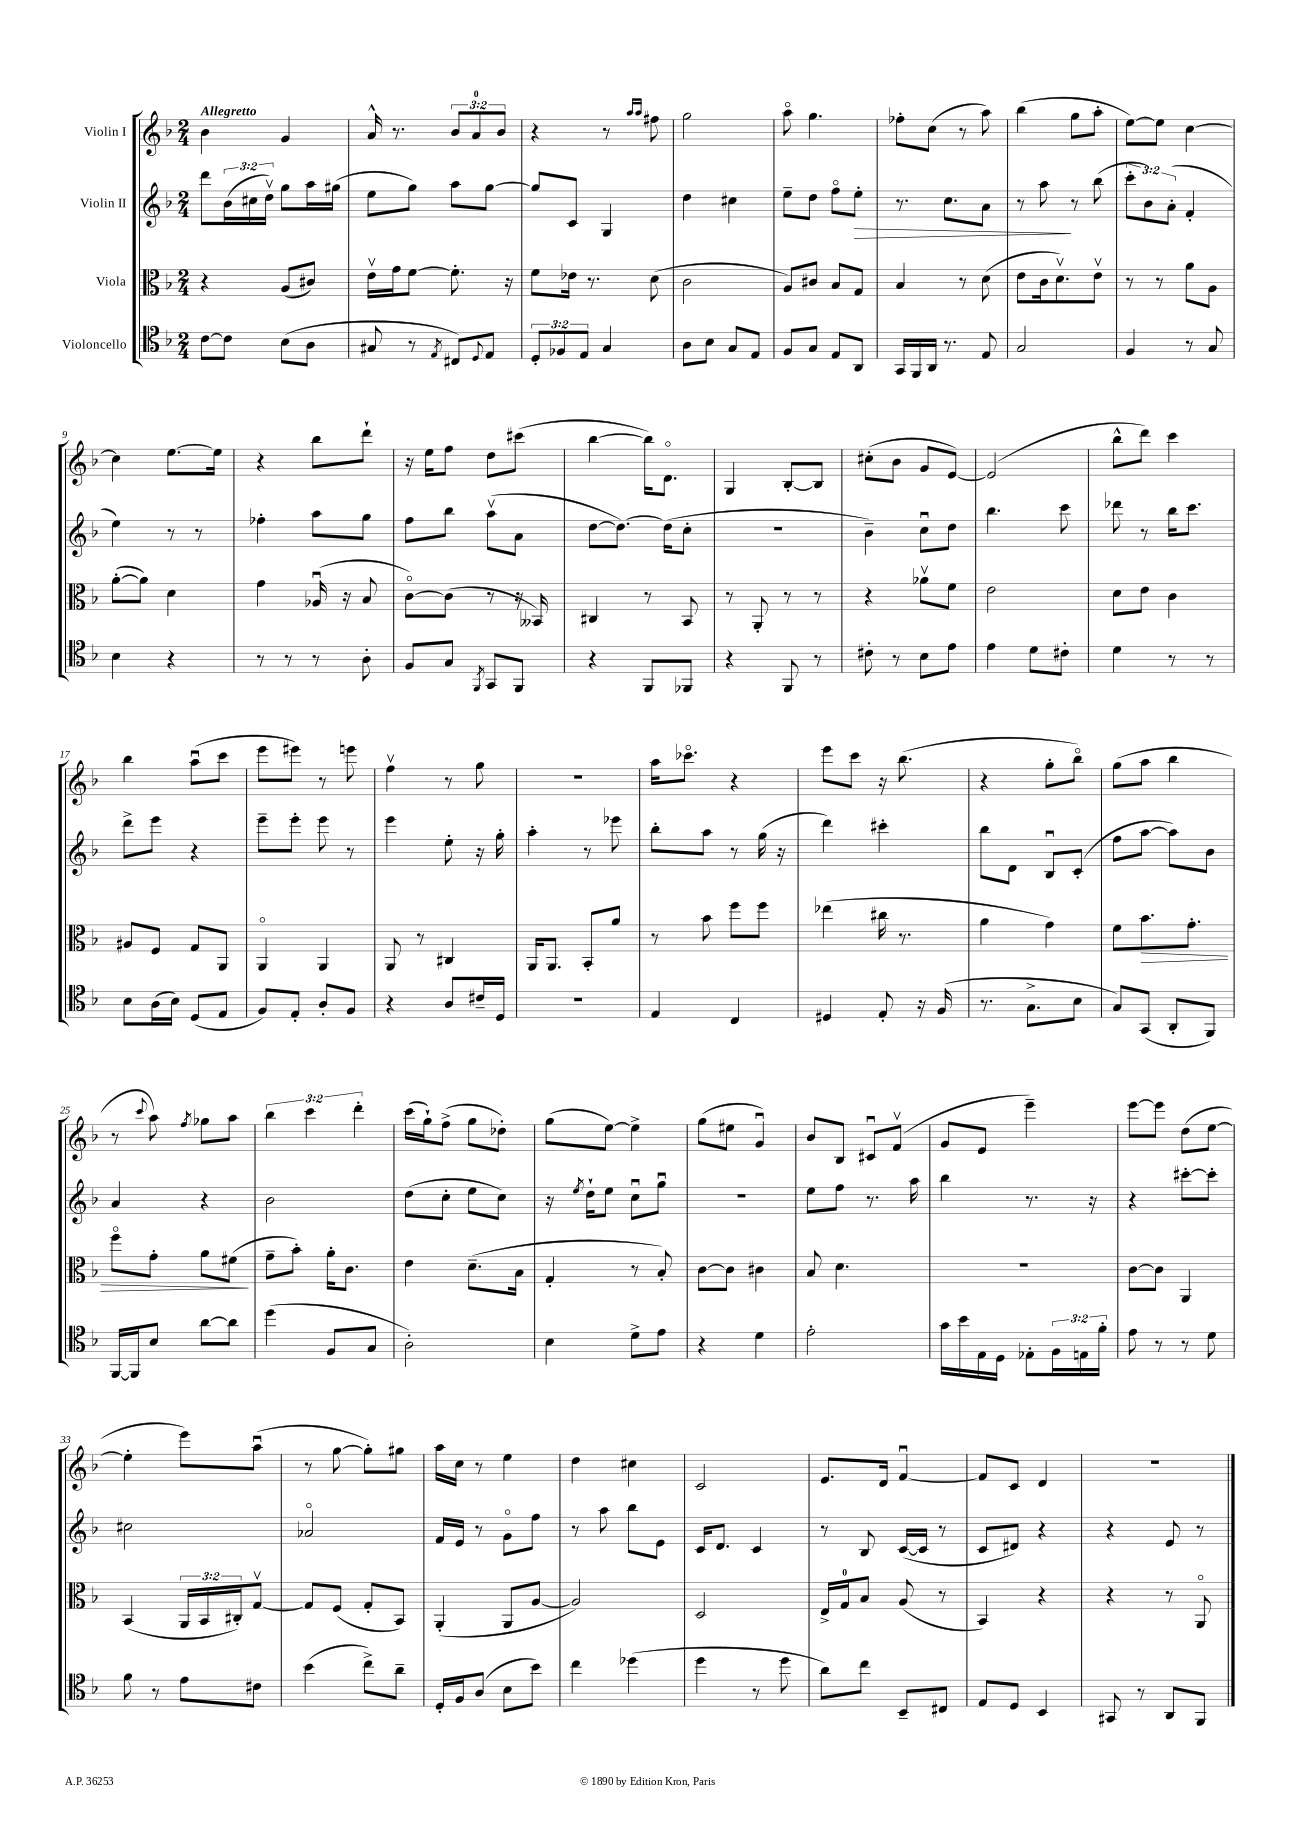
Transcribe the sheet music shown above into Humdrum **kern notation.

**kern	**kern	**kern	**kern
*staff4	*staff3	*staff2	*staff1
*clefC4	*clefC3	*clefG2	*clefG2
*k[b-]	*k[b-]	*k[b-]	*k[b-]
*M2/4	*M2/4	*M2/4	*M2/4
[8c	4r	8ddd	4b-
8c]	.	(24b-	.
.	.	24cc#	.
.	.	24ddv)	.
(8B-	(8A	8gg	4g
8A	8c#)	16aa	.
.	.	(16gg#	.
=	=	=	=
8G#	16ev	8ee	16a^^
.	16g	.	8.r
8r	[8f	8gg)	.
8qE	.	.	.
8C#)	8.f']	8aa	12b-
.	.	.	12a
8qqD	.	.	.
8E	.	[8gg	.
.	.	.	12b-
.	16r	.	.
=	=	=	=
12D'	8f	8gg]	4r
12F-	.	.	.
.	16e-	8c	.
12E	.	.	.
.	8.r	.	.
4G	.	4G	8r
.	.	.	16qqaa
.	.	.	16qqaa
.	(8d	.	8ff#
=	=	=	=
8A	2c	4dd	2gg
8B-	.	.	.
8G	.	4cc#	.
8E	.	.	.
=	=	=	=
8F	8A)	8ee~	8aao
8G	8c#	8dd	4.gg
8E	8B-	8ffo	.
8AA	8G	8ee'	.
=	=	=	=
16GG	4B-	8.r	8ff-'
16FF	.	.	.
16AA	.	.	(8cc
8.r	.	8.cc	.
.	8r	.	8r
8E	(8d	8a	8aa)
=	=	=	=
2G	8e	8r	(4bb-
.	16c	8aa	.
.	8.dv)	.	.
.	.	8r	8gg
.	8ev	(8bb-	8aa'
=	=	=	=
4F	8r	12ccc'	[8ee)
.	.	12b-)	.
.	8r	.	8ee]
.	.	(12a'	.
8r	8a	4f'	[4cc
8G	8A	.	.
=	=	=	=
4B-	([8a'	4ee)	4cc]
.	8a])	.	.
4r	4d	8r	[8.ee
.	.	8r	.
.	.	.	16ee]
=	=	=	=
8r	4g	4ff-'	4r
8r	.	.	.
8r	(16A-u	8aa	8bb-
.	16r	.	.
8A'	8B-	8gg	8ddd`
=	=	=	=
8F	[8co)	8ff	16r
.	.	.	16ee
8G	(8c]	8bb-	8ff
8qFF	.	.	.
8GG	8r	(8aav	8dd
8FF	16r	8a	(8ccc#
.	16BB--)	.	.
=	=	=	=
4r	4C#	[8dd	[4bb-
.	.	8.dd_)	.
8FF	8r	.	16bb-])
.	.	(16dd]	8.do
8FF-	8BB-	8cc'	.
=	=	=	=
4r	8r	2r	4G
.	8AA'	.	.
8FF	8r	.	[8B-'
8r	8r	.	8B-]
=	=	=	=
8c#'	4r	4b-~)	(8cc#'
8r	.	.	8b-
8B-	8a-v	8ccu	8g
8e	8f	8dd	[8e)
=	=	=	=
4e	2e	4.bb-	(2e]
8d	.	.	.
8c#'	.	8ccc	.
=	=	=	=
4d	8d	8ddd-	8bb-^^
.	8e	8r	8ddd)
8r	4c	16bb-	4ccc
.	.	8.ccc	.
8r	.	.	.
=	=	=	=
8B-	8A#	8ddd^	4bb-
(16A	8F	8eee	.
16B-)	.	.	.
(8D	8G	4r	(8aau
8E	8AA	.	8ccc
=	=	=	=
8F)	4AAo	8eee~	8eee
8E'	.	8eee'	8eee#)
8A'	4AA	8eee	8r
8F	.	8r	8eee
=	=	=	=
4r	8AA	4eee	4ffv
.	8r	.	.
8A	4C#	8ee'	8r
16c#~	.	16r	8gg
16D	.	16gg'	.
=	=	=	=
2r	16AA	4aa'	2r
.	8.AA	.	.
.	8BB-'	8r	.
.	8a	8eee-	.
=	=	=	=
4E	8r	8bb-'	16aa
.	.	.	8.ccc-o
.	8b-	8aa	.
4C	8ff	8r	4r
.	8ff	(16gg	.
.	.	16r	.
=	=	=	=
4D#	(4ee-	4ddd)	8eee
.	.	.	8ccc
8E'	16cc#	4ccc#'	16r
.	8.r	.	(8.bb-
16r	.	.	.
(16F	.	.	.
=	=	=	=
8.r	4a	8bb-	4r
.	.	8d	.
8.G^	.	.	.
.	4g)	8B-u	8gg'
8B-	.	(8c'	8bb-o)
=	=	=	=
8G)	8f	8ff	(8gg
(8GG	8.b-	[8aa	8aa
8AA'	.	8aa])	4bb-
.	8.g'	.	.
8FF)	.	8b-	.
=	=	=	=
[16FF	8ffo	4a	8r
16FF]	.	.	.
.	.	.	8qqccc
8B-	8g'	.	8aa)
.	.	.	8qff
[8a	8a	4r	8gg-
8a]	(8f#	.	8aa
=	=	=	=
(4dd	8g~	2b-	6bb-
.	8b-')	.	.
.	.	.	6ccc
8F	16a'	.	.
.	8.c	.	.
.	.	.	6ddd'
8G	.	.	.
=	=	=	=
2A')	4e	(8dd	(16ccc
.	.	.	16gg`)
.	.	8cc'	(8ff^
.	(8.d~	8ee	8gg
.	.	8cc)	8dd-')
.	16B-	.	.
=	=	=	=
4B-	4G'	16r	(8gg
.	.	8qee	.
.	.	16dd`	.
.	.	8ee	[8ee)
8d^	8r	8ccu	4ee^]
8e	8B-')	8ggu	.
=	=	=	=
4r	[8c	2r	(8gg
.	8c]	.	8ee#
4d	4c#	.	4gu)
=	=	=	=
2e'	8B-	8ee	8b-
.	4.d	8ff	8B-
.	.	8.r	8c#u
.	.	.	(8fv
.	.	16aa	.
=	=	=	=
16g	2r	4bb-	8g
16b-	.	.	.
16E	.	.	8e
16D	.	.	.
8E-'	.	8.r	4eee~)
24F	.	.	.
24E	.	.	.
.	.	16r	.
24f'	.	.	.
=	=	=	=
8e	[8c	4r	[8eee
8r	8c]	.	8eee]
8r	4AA	[8ccc#'	(8dd
8d	.	8ccc#']	[8ee
=	=	=	=
8f	(4BB-	2cc#	4ee']
8r	.	.	.
8e	24AA	.	8eee)
.	24BB-	.	.
.	24C#')	.	.
8c#	[8Gv	.	(8aau
=	=	=	=
(4b-	8G]	2a-o	8r
.	(8F	.	[8gg
8cc^)	8G'	.	8gg'])
8a~	8BB-)	.	8gg#
=	=	=	=
16D'	(4AA'	16f	16aa
16F	.	16e	16cc
(8A	.	8r	8r
8B-	8AA	8go	4ee
8b-)	[8A	8ff	.
=	=	=	=
4cc	2A])	8r	4dd
.	.	8aa	.
(4dd-	.	8bb-	4cc#
.	.	8e	.
=	=	=	=
4dd	2D	16c	2c
.	.	8.d	.
8r	.	4c	.
8dd	.	.	.
=	=	=	=
8a)	16E^	8r	8.e
.	16G	.	.
8cc	8B-	8B-	.
.	.	.	16d
8BB-~	(8A	([16c	[4fu
.	.	16c]	.
8C#	8r	8r	.
=	=	=	=
8E	4BB-)	8c	8f]
8D	.	8d#)	8c
4BB-	4r	4r	4d
=	=	=	=
8GG#	4r	4r	2r
8r	.	.	.
8AA	8r	8e	.
8FF	8AAo	8r	.
==	==	==	==
*-	*-	*-	*-
